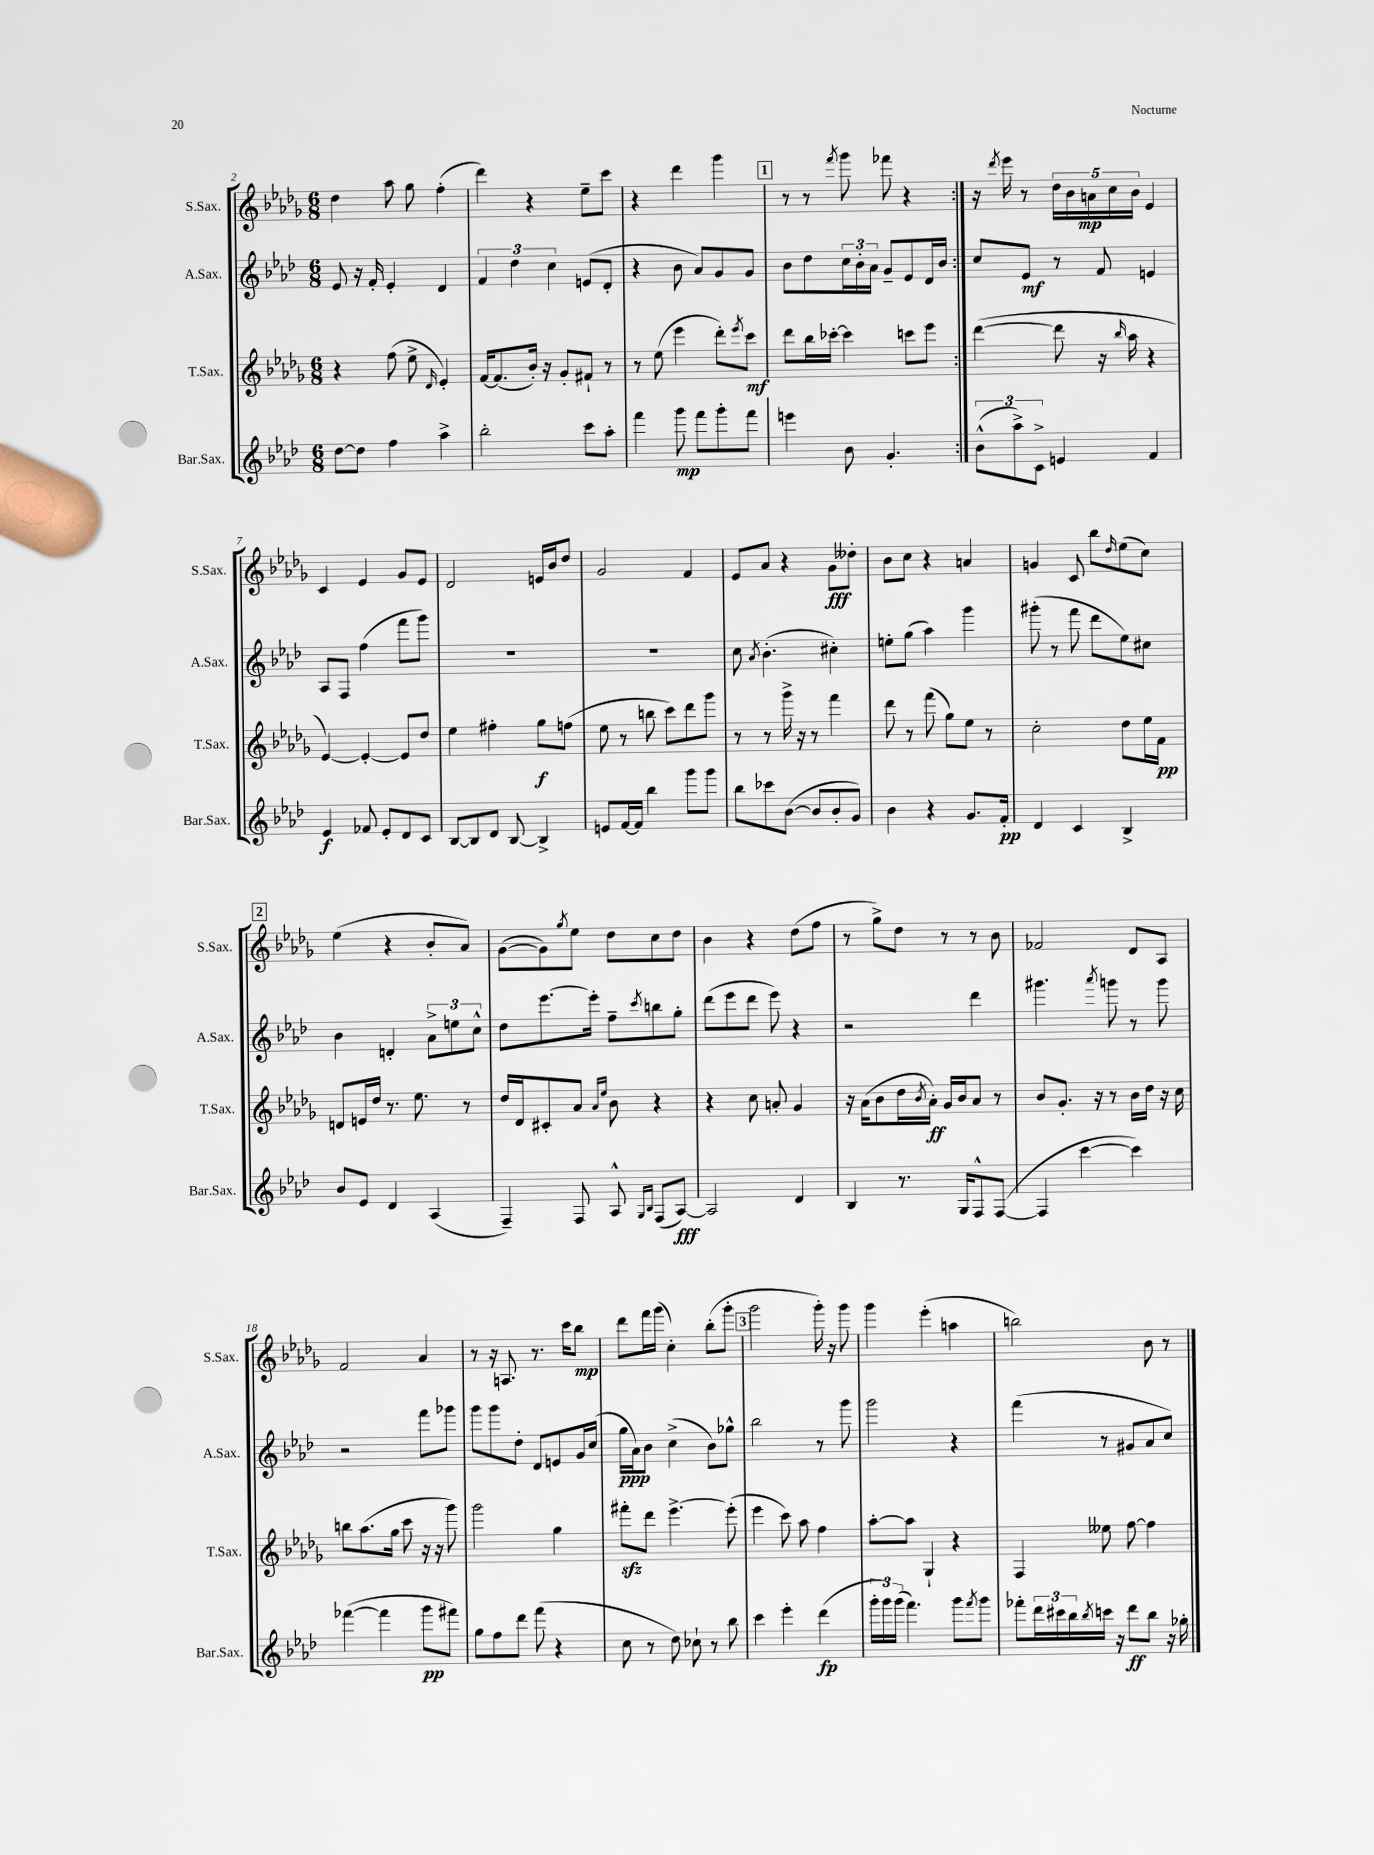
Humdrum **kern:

**kern	**dynam	**kern	**dynam	**kern	**dynam	**kern	**dynam
*part4	*part4	*part3	*part3	*part2	*part2	*part1	*part1
*staff4	*staff4	*staff3	*staff3	*staff2	*staff2	*staff1	*staff1
*I"Bar.Sax.	*	*I"T.Sax.	*	*I"A.Sax.	*	*I"S.Sax.	*
*I'Bar.Sax.	*	*I'T.Sax.	*	*I'A.Sax.	*	*I'S.Sax.	*
*clefG2	*	*clefG2	*	*clefG2	*	*clefG2	*
*k[b-e-a-d-]	*	*k[b-e-a-d-g-]	*	*k[b-e-a-d-]	*	*k[b-e-a-d-g-]	*
*M6/8	*	*M6/8	*	*M6/8	*	*M6/8	*
=2	=2	=2	=2	=2	=2	=2	=2
[8dd-\L	.	4r	.	8e-/	.	4dd-\	.
8dd-\J]	.	.	.	16r	.	.	.
.	.	.	.	16f'/	.	.	.
4ff\	.	(8ff\	.	4e-'/	.	8aa-\	.
.	.	8ee-^\	.	.	.	8gg-\	.
.	.	16qqd-/	.	.	.	.	.
4aa-^\	.	4e-'/)	.	4d-/	.	(4ff'\	.
=3	=3	=3	=3	=3	=3	=3	=3
2bb-'\	.	[16f/KL	.	6f/	.	4ddd-\)	.
.	.	(8.f/]	.	.	.	.	.
.	.	.	.	6dd-\	.	.	.
.	.	16b-'/Jk)	.	.	.	4r	.
.	.	16r	.	.	.	.	.
.	.	.	.	6cc\	.	.	.
.	.	8g-'/L	.	.	.	.	.
8ccc\L	.	8f#X`/J	.	(8en/L	.	8ee-~\L	.
8aa-'\J	.	8r	.	8d-'/J	.	8ccc\J	.
=4	=4	=4	=4	=4	=4	=4	=4
4fff\	.	8r	.	4r	.	4r	.
.	.	(8ee-\	.	.	.	.	.
8ggg\	mp	4eee-\	.	8b-\	.	4ddd-\	.
8fff\L	.	.	.	8a-/L)	.	.	.
8ggg'\	.	8ddd-'\L)	.	8g/	.	4ggg-\	.
.	.	8qeee-/	.	.	.	.	.
8fff\J	.	8ccc\J	mf	8g/J	.	.	.
!!LO:REH:place=s1:t=1
=5	=5	=5	=5	=5	=5	=5	=5
4eeen\	.	8ddd-\L	.	8b-\L	.	8r	.
.	.	16bb-\L	.	8dd-\	.	8r	.
.	.	[16ccc-X'\JJ	.	.	.	.	.
.	.	.	.	.	.	8qfff/	.
8b-\	.	4ccc-\]	.	24cc\L	.	8ggg-\	.
.	.	.	.	24b-'\	.	.	.
.	.	.	.	24a-\JJ	.	.	.
4.g'/	.	.	.	8g~/L	.	8fff-X\	.
.	.	8cccn\L	.	8e-/	.	4r	.
.	.	8eee-\J	.	16d-/L	.	.	.
.	.	.	.	16b-/JJ	.	.	.
=6:|!	=6:|!	=6:|!	=6:|!	=6:|!	=6:|!	=6:|!	=6:|!
(12b-^^\L	.	([4ddd-\	.	8cc/L	.	16r	.
.	.	.	.	.	.	8qddd-/	.
.	.	.	.	.	.	16eee-\	.
12aa-^\)	.	.	.	.	.	.	.
.	.	.	.	8e-/J	mf	8r	.
12c^\J	.	.	.	.	.	.	.
4en/	.	8ddd-\]	.	8r	.	20dd-\LL	.
.	.	.	.	.	.	20b-\	.
.	.	.	.	.	.	20an\	mp
.	.	16r	.	8f/	.	.	.
.	.	.	.	.	.	20cc\	.
.	.	16qqbb-/	.	.	.	.	.
.	.	16aa-\	.	.	.	.	.
.	.	.	.	.	.	20b-\JJ	.
4f/	.	4r	.	4en/	.	4e-/	.
!!LO:LB:g=z
=7	=7	=7	=7	=7	=7	=7	=7
4e-/	f	[4e-/)	.	8A-/L	.	4c/	.
.	.	.	.	8F/J	.	.	.
8f-X/	.	4e-'/_	.	(4ff\	.	4e-/	.
8e-'/L	.	.	.	.	.	.	.
8d-/	.	8e-/L]	.	8fff\L	.	8g-/L	.
8c/J	.	8dd-/J	.	8ggg\J)	.	8e-/J	.
=8	=8	=8	=8	=8	=8	=8	=8
[8B-/L	.	4ee-\	.	2.r	.	2d-/	.
8B-/]	.	.	.	.	.	.	.
8d-/J	.	4ff#X'\	.	.	.	.	.
[8B-/	.	.	.	.	.	.	.
4B-^/]	.	8gg-\L	f	.	.	16en/LL	.
.	.	.	.	.	.	16b-/J	.
.	.	(8ffn\J	.	.	.	8dd-/J	.
=9	=9	=9	=9	=9	=9	=9	=9
8en/L	.	8ee-\	.	2.r	.	2g-/	.
[16f/L	.	8r	.	.	.	.	.
16f/JJ]	.	.	.	.	.	.	.
4bb-\	.	8bbn\	.	.	.	.	.
.	.	8ccc\L)	.	.	.	.	.
8ggg\L	.	8ddd-\	.	.	.	4f/	.
8ggg\J	.	8ggg-\J	.	.	.	.	.
=10	=10	=10	=10	=10	=10	=10	=10
8bb-\L	.	8r	.	8cc\	.	8e-/L	.
.	.	.	.	8qa-/	.	.	.
8ccc-X\	.	8r	.	(4.b-'\	.	8a-/J	.
([8b-\J	.	16ggg-^\	.	.	.	4r	.
.	.	16r	.	.	.	.	.
8b-/L]	.	8r	.	.	.	.	.
8b-'/	.	4fff\	.	4cc#X'\)	.	8g-\L	fff
8g/J)	.	.	.	.	.	8dd--X'\J	.
=11	=11	=11	=11	=11	=11	=11	=11
4b-\	.	8ddd-\	.	8een'\L	.	8b-\L	.
.	.	8r	.	(8gg\J	.	8cc\J	.
4r	.	(8fff\	.	4aa-\)	.	4r	.
.	.	8gg-\L)	.	.	.	.	.
8.g/L	.	8ee-\J	.	4ggg\	.	4an/	.
.	.	8r	.	.	.	.	.
16f'/Jk	pp	.	.	.	.	.	.
=12	=12	=12	=12	=12	=12	=12	=12
4d-/	.	2cc'\	.	(8ggg#X'\	.	4gn/	.
.	.	.	.	8r	.	.	.
4c/	.	.	.	8fff\	.	8c/	.
.	.	.	.	8ddd-\L	.	8bb-\L	.
.	.	.	.	.	.	16qqdd-/	.
4B-^/	.	8dd-\L	.	8ee-\)	.	(8ee-\	.
.	.	16ee-\L	.	8cc#X\J	.	8cc\J)	.
.	.	16f\JJ	pp	.	.	.	.
!!LO:LB:g=z
!!LO:REH:place=s1:t=2
=13	=13	=13	=13	=13	=13	=13	=13
8b-/L	.	8dn/L	.	4b-\	.	(4ee-\	.
8e-/J	.	16en/L	.	.	.	.	.
.	.	16dd-/JJ	.	.	.	.	.
4d-/	.	8.r	.	4dn'/	.	4r	.
.	.	8.ee-\	.	.	.	.	.
(4A-/	.	.	.	12a-^\L	.	8b-'/L	.
.	.	.	.	12een\	.	.	.
.	.	8r	.	.	.	8a-/J)	.
.	.	.	.	12cc^^\J	.	.	.
=14	=14	=14	=14	=14	=14	=14	=14
4F~/)	.	16dd-/LL	.	8dd-\L	.	([8g-\L	.
.	.	16d-/J	.	.	.	.	.
.	.	8c#X'/	.	[8.eee-\	.	8g-\])	.
.	.	.	.	.	.	8qgg-/	.
8F/	.	8a-/J	.	.	.	8ee-\J	.
.	.	.	.	16eee-'\Jk]	.	.	.
.	.	16qqa-/LL	.	.	.	.	.
.	.	16qqee-/JJ	.	.	.	.	.
8A-^^/	.	8b-\	.	8ff~\L	.	8dd-\L	.
16qqG/LL	.	.	.	.	.	.	.
16qqB-/JJ	.	.	.	8qccc/	.	.	.
(8F/L	.	4r	.	8bbn\	.	8cc\	.
[8A-/J)	fff	.	.	8gg'\J	.	8dd-\J	.
=15	=15	=15	=15	=15	=15	=15	=15
2A-/]	.	4r	.	(8ddd-\L	.	4b-\	.
.	.	.	.	8eee-\	.	.	.
.	.	8cc\	.	8ddd-\J	.	4r	.
.	.	8an'/	.	8eee-\)	.	.	.
4d-/	.	4g-/	.	4r	.	(8dd-\L	.
.	.	.	.	.	.	8ff\J	.
=16	=16	=16	=16	=16	=16	=16	=16
4B-/	.	16r	.	2r	.	8r	.
.	.	(16a-\KL	.	.	.	.	.
.	.	8b-\	.	.	.	8gg-^\L)	.
8.r	.	16dd-\L	.	.	.	8dd-\J	.
.	.	8qb-/	.	.	.	.	.
.	.	16a-'\JJ)	ff	.	.	.	.
.	.	16g-/LL	.	.	.	8r	.
16G/KL	.	16b-/J	.	.	.	.	.
8F^^/	.	8a-/J	.	4ddd-\	.	8r	.
([8F/J	.	8r	.	.	.	8b-\	.
=17	=17	=17	=17	=17	=17	=17	=17
4F/]	.	8b-/L	.	4.ggg#X\	.	2f-X/	.
.	.	8.g-'/J	.	.	.	.	.
[4ccc\	.	.	.	.	.	.	.
.	.	16r	.	.	.	.	.
.	.	.	.	8qaaa-/	.	.	.
.	.	8r	.	8gggn\	.	.	.
4ccc\])	.	16b-\LL	.	8r	.	8d-/L	.
.	.	16dd-\JJ	.	.	.	.	.
.	.	16r	.	8ggg\	.	8A-/J	.
.	.	16cc\	.	.	.	.	.
!!LO:LB:g=z
=18	=18	=18	=18	=18	=18	=18	=18
([4fff-X\	.	8bbn\L	.	2r	.	2f/	.
.	.	(8.aa-\	.	.	.	.	.
4fff-\]	.	.	.	.	.	.	.
.	.	16gg-\Jk	.	.	.	.	.
.	.	8ccc\	.	.	.	.	.
8ggg\L	pp	16r	.	8fff\L	.	4a-/	.
.	.	16r	.	.	.	.	.
8fff#X\J)	.	8ggg-\)	.	8ggg-X\J	.	.	.
=19	=19	=19	=19	=19	=19	=19	=19
8gg\L	.	2ggg-\	.	8ggg\L	.	8r	.
8ff\	.	.	.	8ggg\	.	16r	.
.	.	.	.	.	.	8.An/	.
8ddd-\J	.	.	.	8dd-'\J	.	.	.
(8fff\	.	.	.	8d-/L	.	8.r	.
4r	.	4gg-\	.	8en/	.	.	.
.	.	.	.	.	.	16ccc\KL	.
.	.	.	.	16g/L	.	8bb-\J	mp
.	.	.	.	(16cc/JJ	.	.	.
=20	=20	=20	=20	=20	=20	=20	=20
8cc\	.	8fff#Xzz'\L	.	16gg\LL	ppp	8ddd-\L	.
.	.	.	.	16a-\J)	.	.	.
8r	.	8ddd-\J	.	8b-\J	.	16fff\L	.
.	.	.	.	.	.	(16ggg-\JJ	.
8dd-\)	.	[4.eee-^\	.	(4cc^\	.	4cc'\)	.
8cc-X`\	.	.	.	.	.	.	.
8r	.	.	.	8b-\L)	.	(8bb-'\L	.
8bb-\	.	(8eee-'\]	.	8gg-X^^\J	.	8ggg-'\J	.
!!LO:REH:place=s1:t=3
=21	=21	=21	=21	=21	=21	=21	=21
4ccc\	.	4eee-\	.	2bb-\	.	2ggg-\	.
4eee-'\	.	8ccc\)	.	.	.	.	.
.	.	8aa-\	.	.	.	.	.
(4ddd-\	fp	4ff\	.	8r	.	16ggg-'\)	.
.	.	.	.	.	.	16r	.
.	.	.	.	8ggg\	.	8ggg-\	.
=22	=22	=22	=22	=22	=22	=22	=22
24ggg'\LL	.	[8aa-'\L	.	2ggg\	.	4ggg-\	.
24ggg\)	.	.	.	.	.	.	.
(24ggg\JJ	.	.	.	.	.	.	.
4.fff\)	.	8aa-\J]	.	.	.	.	.
.	.	4G-`/	.	.	.	(4eee-'\	.
8ggg\L	.	4r	.	4r	.	4aan\	.
8qfff/	.	.	.	.	.	.	.
8ggg\J	.	.	.	.	.	.	.
=23	=23	=23	=23	=23	=23	=23	=23
8fff-X'\L	.	4F/	.	(4fff\	.	2bbn\)	.
24ddd-\L	.	.	.	.	.	.	.
24ccc#X\	.	.	.	.	.	.	.
24bb-\	.	.	.	.	.	.	.
8qbb-/	.	.	.	.	.	.	.
16cccn\JJ	.	8ee--X\	.	8r	.	.	.
16r	.	.	.	.	.	.	.
8ddd-\L	ff	[8ff\	.	8g#X/L	.	.	.
8bb-\J	.	4ff\]	.	8a-/	.	8b-\	.
16r	.	.	.	8cc/J)	.	8r	.
16gg-X'\	.	.	.	.	.	.	.
==	==	==	==	==	==	==	==
*-	*-	*-	*-	*-	*-	*-	*-
